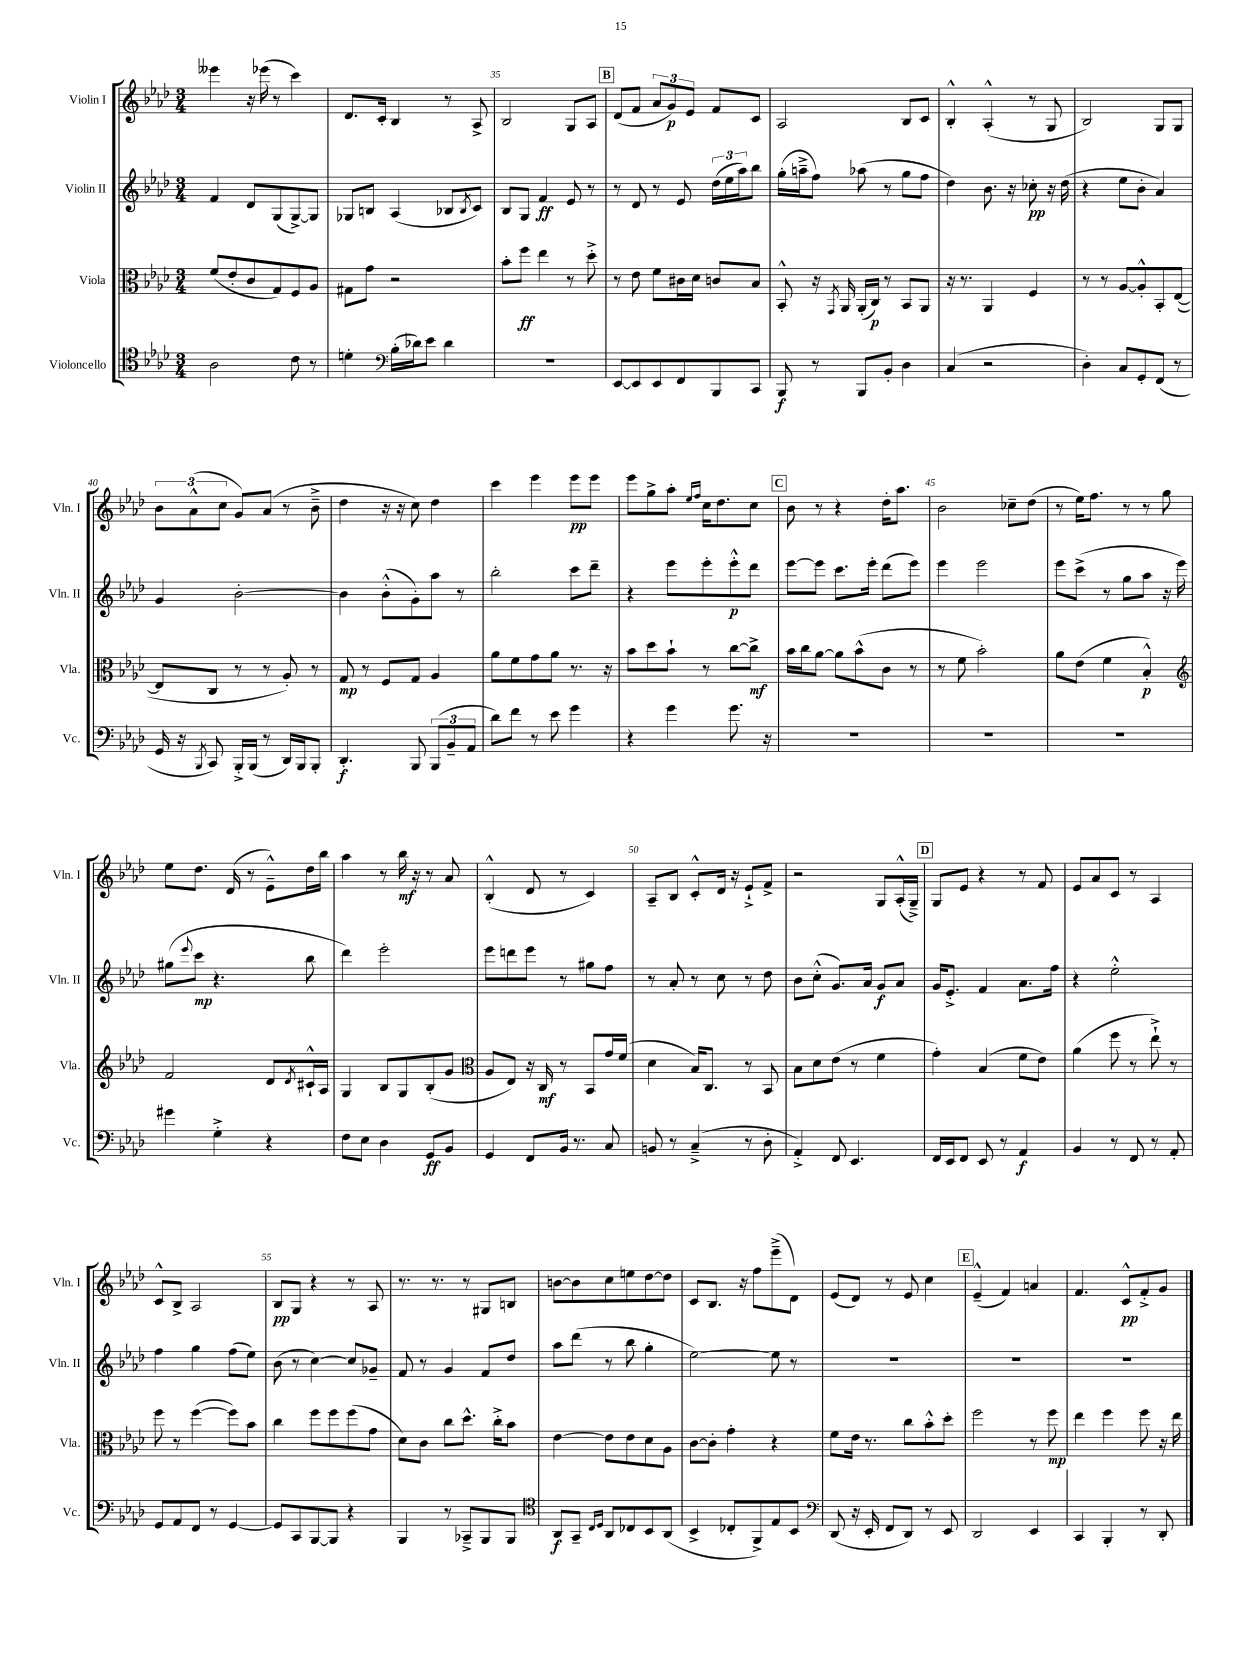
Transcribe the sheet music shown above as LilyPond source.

<<
\new StaffGroup <<
\new Staff = "s0" \with { instrumentName = "Violin I" shortInstrumentName = "Vln. I" } {
    \clef treble \key aes \major \numericTimeSignature \time 3/4
    eeses'''4 r16 ees'''16( r8 c'''4) |
    des'8. c'16-. bes4 r8 aes8-> |
    bes2 g8 aes8 |
    \mark \markup { \box "B" } des'8( f'8 \tuplet 3/2 { aes'8 g'8\p) ees'8 } f'8 c'8 |
    aes2 bes8 c'8 |
    bes4-.-^ aes4-.-^( r8 g8 |
    bes2) g8 g8 |
    \tuplet 3/2 { bes'8 aes'8-^( c''8 } g'8) aes'8( r8 bes'8---> |
    des''4 r16 r16 c''8) des''4 |
    c'''4 ees'''4 ees'''8\pp ees'''8 |
    ees'''8 g''8-> aes''8-. \grace { ees''16 f''16 } c''16 des''8. c''8 |
    \mark \markup { \box "C" } bes'8 r8 r4 des''16-. aes''8. |
    bes'2 ces''8-- des''8( |
    r8 ees''16) f''8. r8 r8 g''8 |
    ees''8 des''8. des'16( r8 ees'8---^) des''16 bes''16 |
    aes''4 r8 bes''16\mf r16 r8 aes'8 |
    bes4-.-^( des'8 r8 c'4) |
    aes8-- bes8 c'8-.-^ des'16 r16 ees'8-!-> f'8-> |
    r2 g8 aes16-.-^( g16--->) |
    \mark \markup { \box "D" } g8 ees'8 r4 r8 f'8 |
    ees'8 aes'8 c'8 r8 aes4 |
    c'8-^ bes8-> aes2 |
    bes8\pp g8 r4 r8 aes8 |
    r8. r8. r8 gis8 b8 |
    b'8~ b'8 c''8 e''8 des''8~ des''8 |
    c'8 bes8. r16 f''8 ees'''8--->( des'8) |
    ees'8( des'8) r8 ees'8 c''4 |
    \mark \markup { \box "E" } ees'4---^( f'4) a'4 |
    f'4. c'8-^\pp f'8-.-> g'8 \bar "|." |
}
\new Staff = "s1" \with { instrumentName = "Violin II" shortInstrumentName = "Vln. II" } {
    \clef treble \key aes \major \numericTimeSignature \time 3/4
    f'4 des'8 g8( g8~->) g8 |
    ges8 b8 aes4( bes8 \acciaccatura { bes8 } c'8) |
    bes8 g8 f'4\ff ees'8 r8 |
    \mark \markup { \box "B" } r8 des'8 r8 ees'8 \tuplet 3/2 { des''16( ees''16 aes''16) } bes''8 |
    g''16-.( a''16---> f''8) aes''8( r8 g''8 f''8 |
    des''4) bes'8. r16 ces''8-.\pp r16 des''16( |
    r4 ees''8 bes'8-. aes'4) |
    g'4 bes'2~-. |
    bes'4 bes'8-.-^( g'8-.) aes''8 r8 |
    bes''2-. c'''8 des'''8-- |
    r4 ees'''8 ees'''8-. ees'''8-.-^\p des'''8 |
    \mark \markup { \box "C" } ees'''8~ ees'''8 c'''8. ees'''16-. des'''8( ees'''8) |
    ees'''4 ees'''2 |
    ees'''8 c'''8->( r8 g''8 aes''8 r16 ees'''16) |
    gis''8( \appoggiatura { ees'''8 } c'''8\mp r4. bes''8 |
    des'''4) ees'''2-. |
    ees'''8 d'''8 ees'''8 r8 gis''8 f''8 |
    r8 aes'8-. r8 c''8 r8 des''8 |
    bes'8 c''8-.-^( g'8.) aes'16 g'8\f aes'8 |
    \mark \markup { \box "D" } g'16 ees'8.-.-> f'4 aes'8. f''16 |
    r4 ees''2-.-^ |
    f''4 g''4 f''8( ees''8) |
    bes'8( r8 c''4~) c''8 ges'8-- |
    f'8 r8 g'4 f'8 des''8 |
    aes''8 des'''8( r8 bes''8 g''4-. |
    ees''2~) ees''8 r8 |
    R2. |
    \mark \markup { \box "E" } R2. |
    R2. \bar "|." |
}
\new Staff = "s2" \with { instrumentName = "Viola" shortInstrumentName = "Vla." } {
    \clef alto \key aes \major \numericTimeSignature \time 3/4
    f'8( ees'8-. c'8 g8) f8 aes8 |
    gis8 g'8 r2 |
    bes'8-. f''8\ff ees''4 r8 des''8-.-> |
    \mark \markup { \box "B" } r8 ees'8 f'8 cis'16 des'16 c'8 bes8 |
    bes,8-.-^ r16 \acciaccatura { g,8 } aes,16 aes,16-.( c16\p) r8 bes,8 aes,8 |
    r16 r8. aes,4 f4 |
    r8 r8 aes8~ aes8-.-^ bes,8-. ees8~( |
    ees8 c8 r8 r8 aes8-.) r8 |
    g8\mp r8 f8 g8 aes4 |
    aes'8 f'8 g'8 aes'8 r8. r16 |
    bes'8 des''8 bes'8-! r8 c''8~ c''8->\mf |
    \mark \markup { \box "C" } bes'16 c''16 aes'8~ aes'8 bes'8-^( c'8 r8 |
    r8 f'8 bes'2-.) |
    aes'8 ees'8( f'4 bes4-.-^\p) |
    \clef treble f'2 des'8 \acciaccatura { des'8 } cis'16-!-^ aes16 |
    g4 bes8 g8 bes8-.( g'8 |
    \clef alto aes8 ees8) r16 c16\mf r8 bes,8 g'16 f'16( |
    des'4 bes16) c8. r8 bes,8 |
    bes8 des'8 ees'8( r8 f'4 |
    \mark \markup { \box "D" } g'4-.) bes4( f'8 ees'8) |
    aes'4( f''8 r8 ees''8-!->) r8 |
    f''8 r8 f''4~( f''8) bes'8 |
    c''4 f''8 f''8 f''8( g'8 |
    des'8) c'8 c''8 des''8.-^ c''16-.-> bes'8 |
    ees'4~ ees'8 ees'8 des'8 aes8 |
    c'8~ c'8-. g'4-. r4 |
    f'8 ees'16 r8. c''8 bes'8-.-^ des''8-. |
    \mark \markup { \box "E" } f''2 r8 f''8\mp |
    ees''4 f''4 f''8 r16 ees''16 \bar "|." |
}
\new Staff = "s3" \with { instrumentName = "Violoncello" shortInstrumentName = "Vc." } {
    \clef tenor \key aes \major \numericTimeSignature \time 3/4
    aes2 c'8 r8 |
    d'4-. \clef bass bes16-.( des'16) ees'8 des'4 |
    R2. |
    \mark \markup { \box "B" } ees,8~ ees,8 ees,8 f,8 bes,,8 c,8 |
    bes,,8\f r8 bes,,8 bes,8-. des4 |
    c4( r2 |
    des4-.) c8 g,8-. f,8( r8 |
    g,16 r16 \acciaccatura { bes,,8 } c,8) bes,,16-.-> bes,,16( r8 des,16) bes,,16 bes,,8-. |
    des,4.-.\f bes,,8 \tuplet 3/2 { bes,,8( bes,8-- aes,8 } |
    des'8) f'8 r8 ees'8 g'4 |
    r4 g'4 g'8. r16 |
    \mark \markup { \box "C" } R2. |
    R2. |
    R2. |
    gis'4 g4-.-> r4 |
    f8 ees8 des4 g,8\ff bes,8 |
    g,4 f,8 bes,16 r8. c8 |
    b,8 r8 c4--->( r8 des8-. |
    aes,4-.->) f,8 ees,4. |
    \mark \markup { \box "D" } f,16 ees,16 f,8 ees,8 r8 aes,4\f |
    bes,4 r8 f,8 r8 aes,8-. |
    g,8 aes,8 f,8 r8 g,4~ |
    g,8 c,8 bes,,8~ bes,,8 r4 |
    bes,,4 r8 ces,8---> bes,,8 bes,,8 |
    \clef tenor aes,8\f g,8-- \grace { c16 des16 } aes,8 ces8 bes,8 aes,8( |
    bes,4-> ces8-. f,8->) ees8 bes,8 |
    \clef bass des,8( r16 ees,16-. f,8 des,8) r8 ees,8 |
    \mark \markup { \box "E" } des,2 ees,4 |
    c,4 bes,,4-. r8 des,8-. \bar "|." |
}
>>
>>
\layout { \context { \Score currentBarNumber = #33 \override BarNumber.break-visibility = ##(#f #t #t) barNumberVisibility = #(every-nth-bar-number-visible 5) } }
